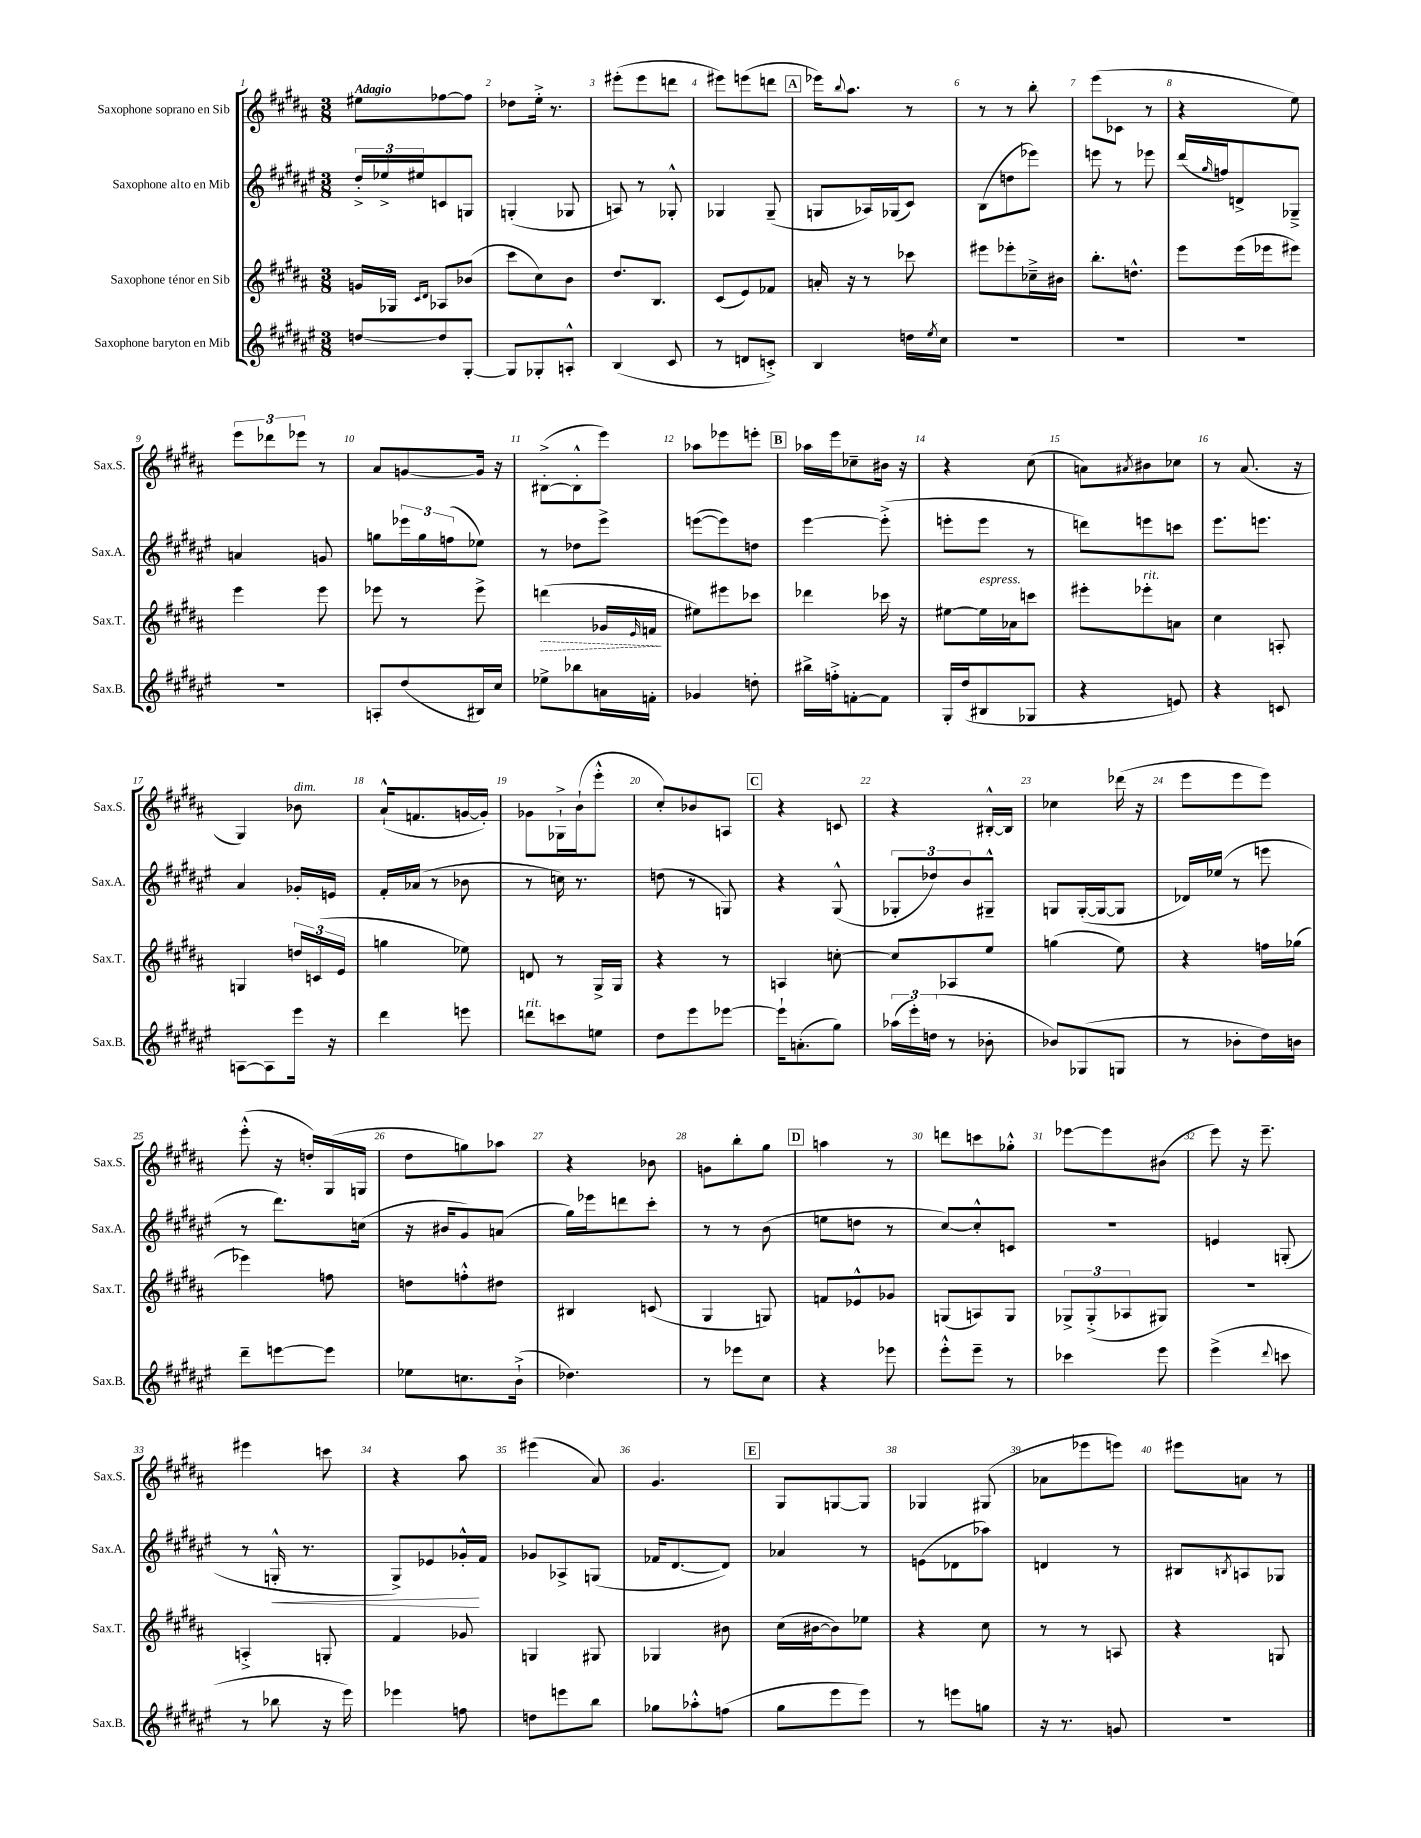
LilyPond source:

<<
\new StaffGroup <<
\new Staff = "s0" \with { instrumentName = "Saxophone soprano en Sib" shortInstrumentName = "Sax.S." } {
    \clef treble \key b \major \numericTimeSignature \time 3/8 \tempo "Adagio"
    eis''8 fes''8~ fes''8 |
    des''8 e''16-.-> r8. |
    eis'''8-.( eis'''8 d'''8 |
    eis'''8) e'''8( d'''8 |
    \mark \markup { \box "A" } ees'''16) \appoggiatura { b''8 } ais''8. r8 |
    r8 r8 b''8-. |
    e'''8( ces'8 r8 |
    r4 e''8) |
    \tuplet 3/2 { e'''8 des'''8 ees'''8 } r8 |
    ais'8 g'8~ g'16 r16 |
    bis8~-.->( bis8-.-^ e'''8) |
    aes''8 ees'''8 e'''8-. |
    \mark \markup { \box "B" } aes''16 e'''16 ces''8-- bis'16 r16 |
    r4 cis''8( |
    a'8) \acciaccatura { ais'8 } bis'8 ces''8 |
    r8 ais'8.( r16 |
    gis4) bes'8^\markup { \italic "dim." } |
    ais'16-!-^( f'8. g'16~ g'16-.) |
    ges'8 ges16-!-> b'16-!( e'''8-.-^ |
    cis''8-.) bes'8 a8 |
    \mark \markup { \box "C" } r4 c'8 |
    r4 bis16~-.-^ bis16 |
    ces''4 des'''16( r16 |
    e'''8 e'''8 e'''8) |
    e'''8-.-^( r16 d''16-.) gis16( g16 |
    dis''8 g''8) aes''8 |
    r4 bes'8 |
    g'8 b''8-. gis''8 |
    \mark \markup { \box "D" } a''4 r8 |
    d'''8 c'''8 ges''8-.-^ |
    ees'''8~ ees'''8 bis'8( |
    e'''8) r16 e'''8.-- |
    eis'''4 c'''8 |
    r4 ais''8 |
    eis'''4( ais'8) |
    gis'4. |
    \mark \markup { \box "E" } gis8 g8~ g8 |
    ges4 gis8( |
    aes'8 ees'''8 e'''8) |
    eis'''8 a'8 r8 \bar "|." |
}
\new Staff = "s1" \with { instrumentName = "Saxophone alto en Mib" shortInstrumentName = "Sax.A." } {
    \clef treble \key fis \major \numericTimeSignature \time 3/8
    \tuplet 3/2 { dis''16-.-> ees''16-> eis''16 } c'8 g8 |
    g4-.( ges8 |
    a8) r8 ges8-.-^ |
    ges4 ges8--( |
    \mark \markup { \box "A" } g8 aes16) ges16( cis'8) |
    b8( d''8 ees'''8) |
    e'''8 r8 ees'''8 |
    dis'''16( \grace { gis''16 } f''16) d'8-> ges8---> |
    a'4 g'8 |
    g''8 \tuplet 3/2 { ees'''16 g''16 f''16( } ees''8) |
    r8 des''8 eis'''8-> |
    e'''8~( e'''8) d''8 |
    \mark \markup { \box "B" } eis'''4~ eis'''8-.->( |
    e'''8-. e'''8 r8 |
    d'''8) e'''8 c'''8 |
    eis'''8. e'''8. |
    ais'4 ges'16-. e'16 |
    fis'16-. aes'16( r8 bes'8 |
    r8 c''16) r8. |
    d''8( r8 g8) |
    \mark \markup { \box "C" } r4 gis8-^( |
    \tuplet 3/2 { ges8-. des''8) b'8 } gis8---^ |
    g8 g16~-.( g16~ g8 |
    des'16) ees''16( r8 e'''8 |
    r8 dis'''8.) c''16( |
    r16 bis'16 gis'8) a'8( |
    gis''16) ees'''16 d'''8 cis'''8-. |
    r8 r8 b'8( |
    \mark \markup { \box "D" } e''8 d''8 r8 |
    cis''8~) cis''8-.-^ c'8 |
    R4. |
    e'4 g8-.( |
    r8 g16-.-^\< r8. |
    gis8->) ees'8 ges'16-.-^\! fis'16 |
    ges'8 aes8-> g8( |
    fes'16 dis'8.~ dis'8) |
    \mark \markup { \box "E" } aes'4 r8 |
    e'8( des'8 aes''8) |
    d'4 r8 |
    bis8 \acciaccatura { b8 } a8 ges8 \bar "|." |
}
\new Staff = "s2" \with { instrumentName = "Saxophone ténor en Sib" shortInstrumentName = "Sax.T." } {
    \clef treble \key b \major \numericTimeSignature \time 3/8
    g'16 ges16 \grace { cis'16 dis'16 } aes8 bes'8( |
    cis'''8 cis''8) b'8 |
    dis''8. b8. |
    cis'8( e'8) fes'8 |
    \mark \markup { \box "A" } a'16-. r16 r8 ces'''8 |
    eis'''8 ees'''8-. ces''16---> bis'16 |
    b''8.-. d''8.-^ |
    e'''8 e'''16( ees'''16 eis'''8) |
    e'''4 e'''8 |
    ees'''8 r8 ees'''8-> |
    \once \override Hairpin.style = #'dashed-line d'''4\>( ges'16 \grace { e'16 } f'16\! |
    eis''8) eis'''8 ces'''8 |
    \mark \markup { \box "B" } des'''4 ces'''16 r16 |
    eis''8~ eis''16^\markup { \italic "espress." } aes'16 c'''8 |
    eis'''8-. ees'''8-.^\markup { \italic "rit." } a'8 |
    cis''4 a8-. |
    g4 \tuplet 3/2 { d''16 c'16( e'16 } |
    g''4 ees''8) |
    d'8 r8 gis16-> gis16 |
    r4 r8 |
    \mark \markup { \box "C" } a4 c''8~-. |
    c''8 aes8 e''8 |
    g''4( e''8) |
    r4 f''16 ges''16( |
    ees'''4) f''8 |
    d''8 f''8-.-^ dis''8 |
    bis4 c'8( |
    gis4 g8) |
    \mark \markup { \box "D" } f'8 ees'8-^ ges'8 |
    g8( a8) g8 |
    \tuplet 3/2 { ges8-> ges8-.->( aes8 } gis8) |
    R4. |
    a4-.-> g8-. |
    fis'4 ges'8 |
    g4 gis8 |
    ges4 bis'8 |
    \mark \markup { \box "E" } cis''16( bis'16~ bis'8) ees''8 |
    r4 cis''8 |
    r8 r8 a8 |
    r4 g8 \bar "|." |
}
\new Staff = "s3" \with { instrumentName = "Saxophone baryton en Mib" shortInstrumentName = "Sax.B." } {
    \clef treble \key fis \major \numericTimeSignature \time 3/8
    d''8~ d''8 gis8~-. |
    gis8 ges8-. a8-.-^ |
    b4( cis'8 |
    r8 d'8 c'8-.->) |
    \mark \markup { \box "A" } b4 d''16 \acciaccatura { eis''8 } cis''16 |
    R4. |
    R4. |
    R4. |
    R4. |
    a8-. dis''8( bis16) cis''16 |
    ees''8-> bes''8 a'16 f'16-. |
    ges'4 d''8-. |
    \mark \markup { \box "B" } bis''16-> f''16-.-> f'8~-. f'8 |
    gis16-. dis''16( bis8 ges8 |
    r4 e'8) |
    r4 c'8 |
    a8~ a8 eis'''16 r16 |
    dis'''4 e'''8 |
    d'''8^\markup { \italic "rit." } c'''8 e''8 |
    dis''8 eis'''8 ees'''8~ |
    \mark \markup { \box "C" } ees'''16-! a'8.-.( gis''8) |
    \tuplet 3/2 { aes''16( eis'''16-.) d''16( } r8 bes'8-. |
    bes'8) ges8( g8 |
    r8 bes'8-. dis''16) b'16 |
    dis'''8-- e'''8~ e'''8 |
    ees''8 c''8. b'16-!->( |
    des''4.) |
    r8 ees'''8 cis''8 |
    \mark \markup { \box "D" } r4 ees'''8 |
    eis'''8-.-^ eis'''8-- r8 |
    ces'''4 eis'''8 |
    eis'''4->( \appoggiatura { dis'''8 } c'''8 |
    r8 bes''8 r16 eis'''16) |
    ees'''4 f''8 |
    d''8 e'''8 b''8 |
    ges''8 aes''8-.-^ f''8( |
    \mark \markup { \box "E" } gis''8 eis'''8 eis'''8) |
    r8 e'''8 g''8 |
    r16 r8. g'8 |
    R4. \bar "|." |
}
>>
>>
\layout { \context { \Score \override BarNumber.break-visibility = ##(#f #t #t) barNumberVisibility = #all-bar-numbers-visible } }
